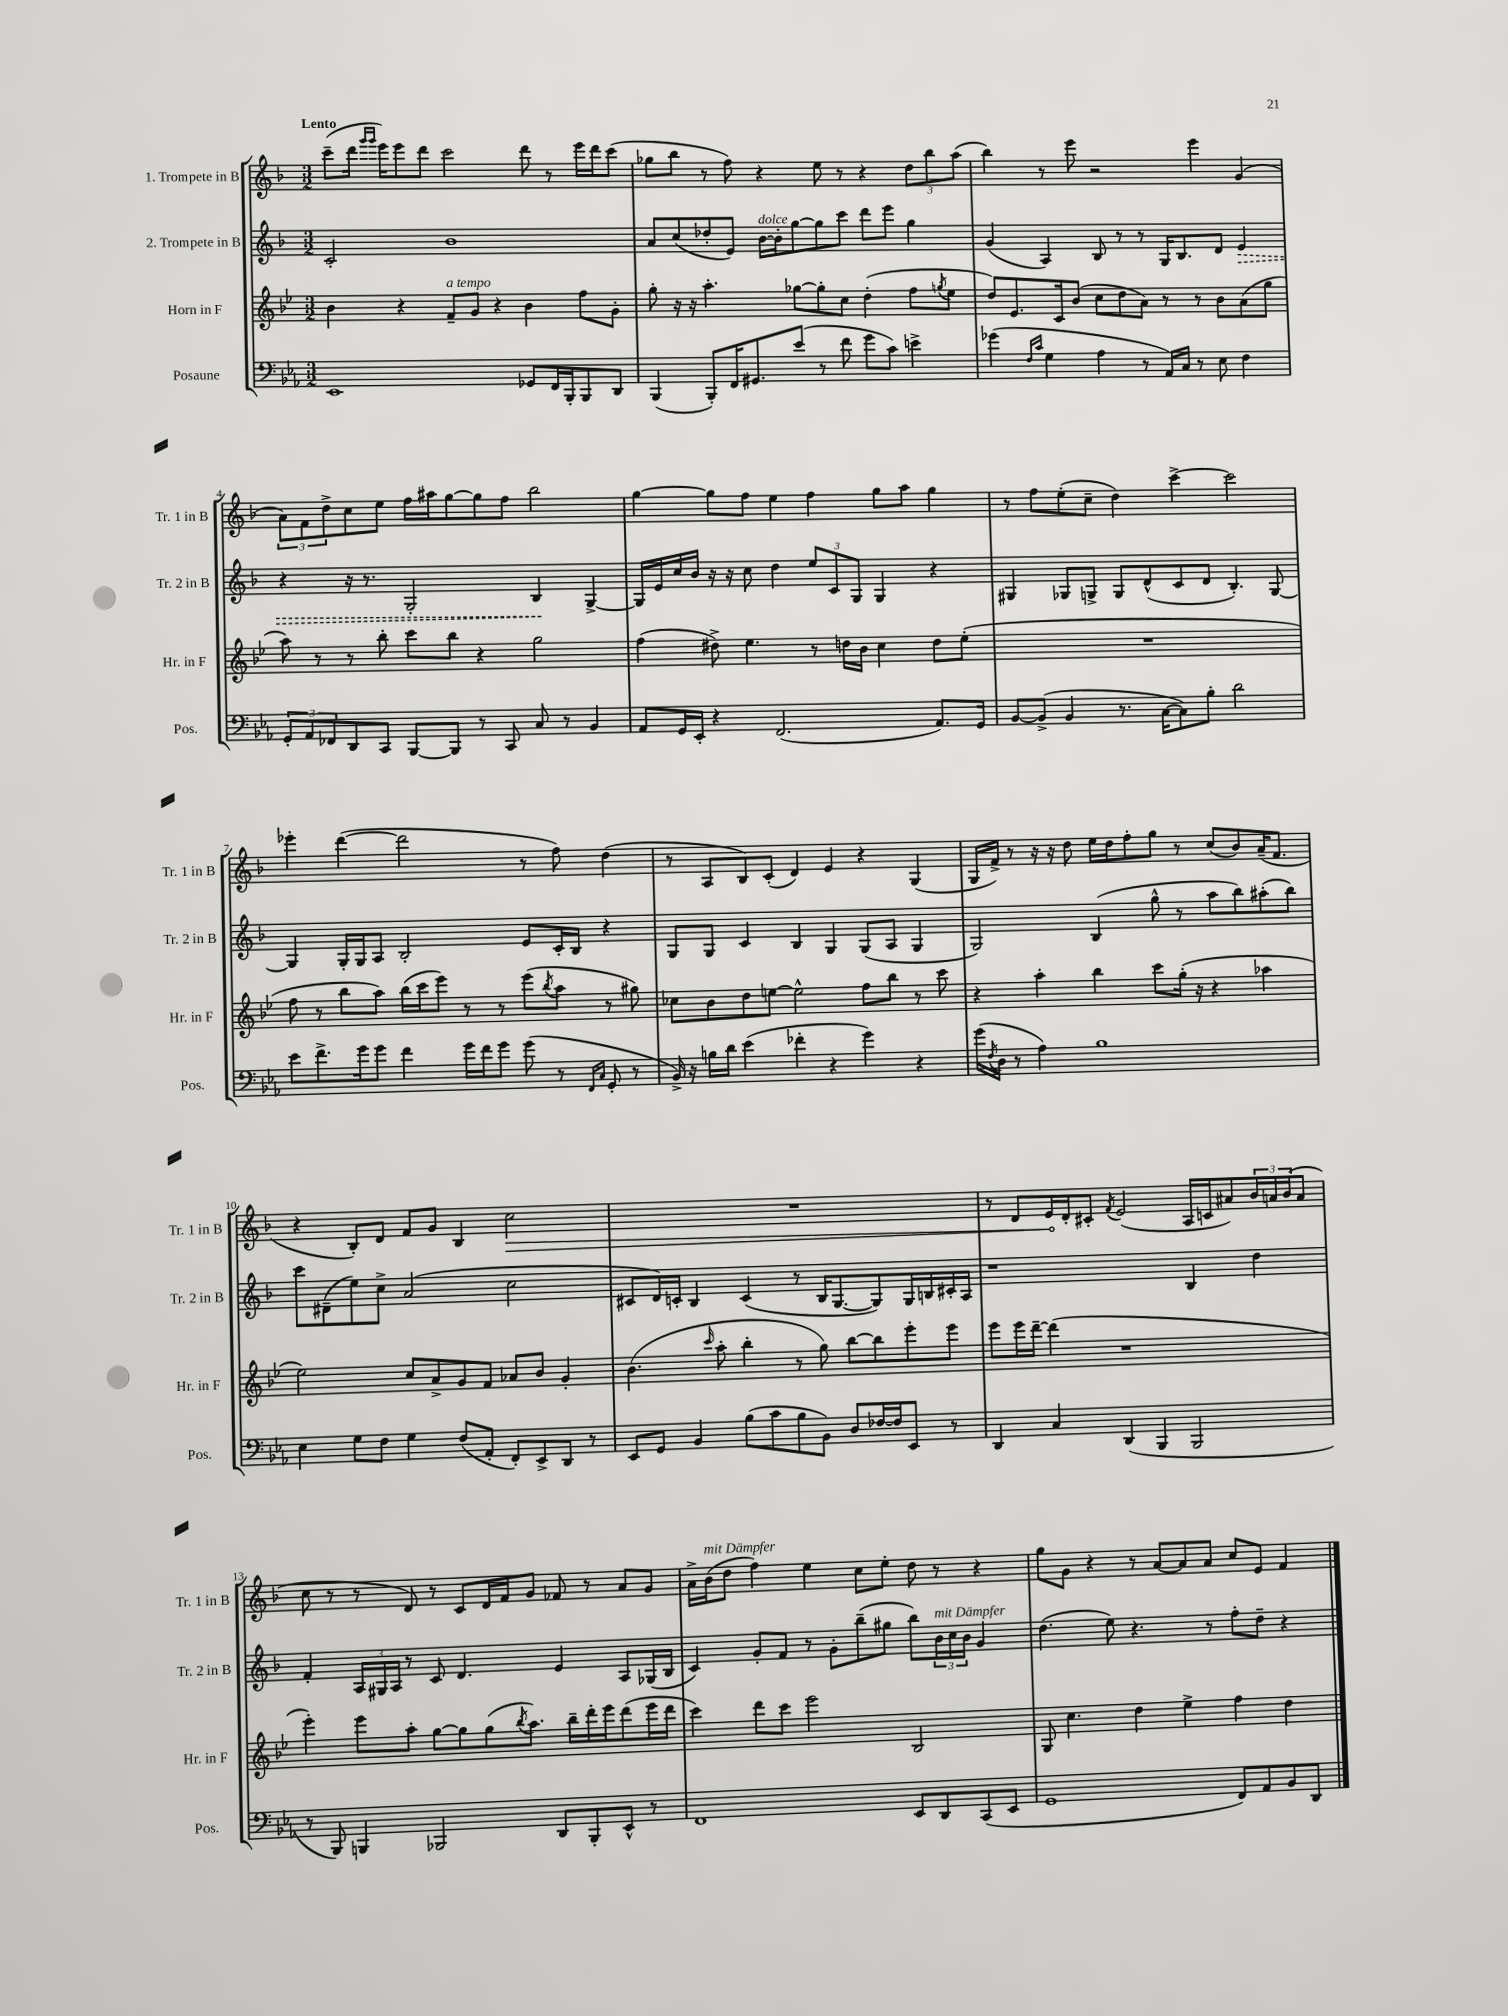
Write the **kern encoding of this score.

**kern	**kern	**kern	**dynam	**kern	**dynam
*part4	*part3	*part2	*part2	*part1	*part1
*staff4	*staff3	*staff2	*staff2	*staff1	*staff1
*I"Posaune	*I"Horn in F	*I"2. Trompete in B	*	*I"1. Trompete in B	*
*I'Pos.	*I'Hr. in F	*I'Tr. 2 in B	*	*I'Tr. 1 in B	*
*clefF4	*clefG2	*clefG2	*	*clefG2	*
*k[b-e-a-]	*k[b-e-]	*k[b-]	*	*k[b-]	*
*M3/2	*M3/2	*M3/2	*	*M3/2	*
=1	=1	=1	=1	=1	=1
!	!	!	!	!LO:TX:a:B:t=Lento	!
1EE-	4b-\	2c'/	.	(8ccc~\L	.
.	.	.	.	16ddd\Jk	.
.	.	.	.	16qqggg/LL	.
.	.	.	.	16qqggg/JJ	.
.	.	.	.	16eee\KL)	.
.	4r	.	.	8eee\	.
.	.	.	.	8ddd\J	.
!	!LO:TX:a:i:t=a tempo	!	!	!	!
.	8f~/L	1b-	.	2ccc\	.
.	8g/J	.	.	.	.
.	4r	.	.	.	.
8GG-X/L	4b-\	.	.	8ddd\	.
16FF/L	.	.	.	8r	.
16BBB-'/J	.	.	.	.	.
8BBB-/	8ff\L	.	.	16eee\LL	.
.	.	.	.	16ddd\J	.
8DD/J	8g'\J	.	.	(8ccc\J	.
=2	=2	=2	=2	=2	=2
(4BBB-/	8gg'\	8a/L	.	8gg-X\L	.
.	16r	(8cc/	.	8bb-\J	.
.	16r	.	.	.	.
8BBB-'/L)	4.aa'\	8dd-X'/	.	8r	.
16FF/K	.	8e/J)	.	8ff\)	.
8.GG#X/	.	.	.	.	.
!	!	!LO:TX:a:i:t=dolce	!	!	!
.	.	[16b-\LL	.	4r	.
.	.	16b-'\J]	.	.	.
(8e-/J	[8gg-X\L	[8gg\	.	.	.
8r	8gg-'\]	8gg\]	.	8ee\	.
8f\	8cc\J	8ccc\J	.	8r	.
8g\L	(4dd'\	8ddd\L	.	4r	.
8c\J)	.	8eee\J	.	.	.
4en^\	8ff\L	4gg\	.	12dd\L	.
.	.	.	.	12bb-\	.
.	8qggn/	.	.	.	.
.	8ee-\J	.	.	.	.
.	.	.	.	(12aa\J	.
=3	=3	=3	=3	=3	=3
(4g-X\	8dd/L)	(4g/	.	4bb-\)	.
.	8.e-/	.	.	.	.
16qqF/LL	.	.	.	.	.
16qqc/JJ	.	.	.	.	.
4G\	.	4A/)	.	8r	.
.	16c/k	.	.	.	.
.	(8b-/J	.	.	8eee\	.
4A-\	8cc\L	8B-/	.	2r	.
.	8dd\	8r	.	.	.
8r	8a\J)	8r	.	.	.
16AA-/LL)	8r	16G/KL	.	.	.
16C/JJ	.	8.B-/	.	.	.
8r	8r	.	.	4eee\	.
8E-\	8b-\L	8d/J	.	.	.
!	!	!	!LO:HP:b	!	!
4F\	(8a\	4e/	>	(4g/	.
.	8gg\J	.	.	.	.
!!LO:LB:g=z
=4	=4	=4	=4	=4	=4
12GG'/L	8aa\)	4r	.	12a\L)	.
12AA-/	.	.	.	12f\	.
.	8r	.	.	.	.
12FF-X/	.	.	.	12dd^\	.
8DD/	8r	16r	.	8cc\	.
.	.	8.r	.	.	.
8CC/J	8bb-'\	.	.	8ee\J	.
[8BBB-/L	8ccc\L	2G'/	.	16ff\LL	.
.	.	.	.	16aa#X\J	.
8BBB-/J]	8bb-\J	.	.	[8gg\	.
8r	4r	.	.	8gg\]	.
8CC/	.	.	.	8ff\J	.
8C/	2gg\	4B-/	.	2bb-\	.
8r	.	.	.	.	.
4BB-/	.	[4G^/	]	.	.
=5	=5	=5	=5	=5	=5
8AA-/L	(4ff\	16G/LL]	.	[4gg\	.
.	.	16e/	.	.	.
16GG/L	.	16cc/	.	.	.
16EE-'/JJ	.	16b-/JJ	.	.	.
4r	8dd#X^\)	16r	.	8gg\L]	.
.	.	16r	.	.	.
.	4.ee-\	8cc\	.	8ff\J	.
(2.FF/	.	4dd\	.	4ee\	.
.	8r	12ee/L	.	4ff\	.
.	.	12c/	.	.	.
.	16ddn\LL	.	.	.	.
.	.	12G/J	.	.	.
.	16b-\JJ	.	.	.	.
.	4cc\	4G/	.	8gg\L	.
.	.	.	.	8aa\J	.
8.AA-/L)	8dd\L	4r	.	4gg\	.
.	(8ee-'\J	.	.	.	.
16GG/Jk	.	.	.	.	.
=6	=6	=6	=6	=6	=6
[8BB-/L	1.r	4G#X/	.	8r	.
(8BB-^/J]	.	.	.	8ff\L	.
4BB-/	.	8G-X/L	.	(8ee'\	.
.	.	8Gn^/J	.	8cc~\J	.
8.r	.	8G/L	.	4dd\)	.
.	.	(8d^^/	.	.	.
[16C\KL	.	.	.	.	.
8C\])	.	8c/	.	[4ccc^\	.
8B-'\J	.	8d/J	.	.	.
2d\	.	4.B-'/)	.	2ccc\]	.
.	.	[8G/	.	.	.
!!LO:LB:g=z
=7	=7	=7	=7	=7	=7
8e-\L	8ff\	4G/]	.	4eee-X'\	.
8.f^\	8r	.	.	.	.
.	8bb-\L	16G'/LL	.	([4ddd\	.
16g\k	.	16G/J	.	.	.
8g\J	8aa\J)	8A/J	.	.	.
4f\	(16bb-\LL	2B-'/	.	2ddd\]	.
.	16ccc\J	.	.	.	.
.	8eee-\J)	.	.	.	.
16g\LL	8r	.	.	.	.
16f\J	.	.	.	.	.
8g\J	8r	.	.	.	.
(8g\	(8eee-\L	8e/L	.	8r	.
.	8qbb-/	.	.	.	.
8r	8aa\J	16c'/L	.	8ff\)	.
.	.	16B-/JJ	.	.	.
16qqFF/LL	.	.	.	.	.
16qqC/JJ	.	.	.	.	.
8GG'/	8r	4r	.	(4dd\	.
8r	8gg#X\)	.	.	.	.
=8	=8	=8	=8	=8	=8
16BB-^/)	8cc-X\L	8G/L	.	8r	.
16r	.	.	.	.	.
16Bn\LL	8b-\	8G/J	.	8A/L	.
16d\JJ	.	.	.	.	.
(4e-\	8dd\	4c/	.	8B-/)	.
.	[8een\J	.	.	(8c'/J	.
4f-X'\	2ee^^\]	4B-/	.	4d/)	.
4r	.	4G/	.	4e/	.
4g\)	8ff\L	(8G/L	.	4r	.
.	8bb-\J	8A/J	.	.	.
4r	8r	4G/	.	(4G/	.
.	8ccc\	.	.	.	.
=9	=9	=9	=9	=9	=9
(16g\LL	4r	2G/)	.	16G/LL	.
8qF/	.	.	.	.	.
16D\JJ	.	.	.	16f^/JJ)	.
8r	.	.	.	8r	.
4A-\)	4aa'\	.	.	16r	.
.	.	.	.	16r	.
.	.	.	.	8dd\	.
1B-	4bb-\	(4B-/	.	16ee\LL	.
.	.	.	.	16dd\J	.
.	.	.	.	8ff'\	.
.	8ccc\L	8gg^^\	.	8gg\J	.
.	(16gg'\Jk	8r	.	8r	.
.	16r	.	.	.	.
.	4r	8aa\L	.	(8cc/L	.
.	.	8bb-\)	.	8b-/)	.
.	4aa-X\	(8aa#X'\	.	(16a~/K	.
.	.	.	.	8.f/J	.
.	.	8bb-\J)	.	.	.
!!LO:LB:g=z
=10	=10	=10	=10	=10	=10
4E-\	2ee-\)	8ccc\L	.	4r	.
.	.	(8d#X~\	.	.	.
8G\L	.	8ee\)	.	8B-'/L)	.
8F\J	.	8cc^\J	.	8d/J	.
4G\	8cc/L	(2a/	.	8f/L	.
.	8a^/	.	.	8g/J	.
(8F/L	8g/	.	.	4B-/	.
8AA-'/J	8f/J	.	.	.	.
!	!	!	!	!	!LO:HP:b
8FF'/L)	8a-X/L	2cc\	.	2cc\	>
8EE-^/	8b-/J	.	.	.	.
8DD/J	4g'/	.	.	.	.
8r	.	.	.	.	.
=11	=11	=11	=11	=11	=11
8EE-/L	(4.b-\	8c#X/L	.	1.r	.
8GG/J	.	16d/L)	.	.	.
.	.	16cn'/JJ	.	.	.
4BB-/	.	4B-/	.	.	.
.	16qqccc/	.	.	.	.
.	8aa'\	.	.	.	.
(8B-\L	4bb-'\	(4c/	.	.	.
8c\	.	.	.	.	.
8B-\	8r	8r	.	.	.
8BB-\J)	8gg\)	16B-/KL	.	.	.
.	.	[8.G/	.	.	.
8D/L	[8bb-\L	.	.	.	.
[16F-X/L	8bb-\]	8G/])	.	.	.
16F-/J]	.	.	.	.	.
8EE-/J	8eee-'\	16G/L	.	.	.
.	.	16Bn/	.	.	.
8r	8eee-\J	16c#X'/	.	.	.
.	.	16A/JJ	.	.	.
=12	=12	=12	=12	=12	=12
4DD/	8eee-\L	1r	.	8r	.
.	16eee-\L	.	.	8d/L	.
.	[16ddd~\JJ	.	.	.	.
4C/	(4ddd\]	.	.	16e/L	.
.	.	.	.	16d'/J	]
.	.	.	.	8c#X'/J	.
.	.	.	.	8qf/	.
(4DD/	1r	.	.	(2e/	.
4BBB-/	.	.	.	.	.
2BBB-/	.	4B-/	.	16A/LL	.
.	.	.	.	16cn/J	.
.	.	.	.	8a#X/)	.
.	.	4dd\	.	24b-/L	.
.	.	.	.	24an/	.
.	.	.	.	(24b-/J	.
.	.	.	.	8a/J	.
!!LO:LB:g=z
=13	=13	=13	=13	=13	=13
8r	4eee-'\)	4f'/	.	8cc\	.
8BBB-/)	.	.	.	8r	.
4BBBn/	8eee-\L	24A/LL	.	8r	.
.	.	24G#X/	.	.	.
.	.	24A/JJ	.	.	.
.	8aa'\J	8r	.	8d/)	.
2BBB-X/	[8gg\L	8c/	.	8r	.
.	8gg\]	4.d/	.	8c/L	.
.	(8gg\	.	.	16d/L	.
.	.	.	.	16f/J	.
.	8qbb-/	.	.	.	.
.	8.aa\J)	.	.	8g/J	.
8DD/L	.	4e/	.	8f-X/	.
.	16bb-~\LL	.	.	.	.
8BBB-'/	16ddd'\	.	.	8r	.
.	16eee-\J	.	.	.	.
8EE-^^/J	(8ddd\	8A/L	.	8a/L	.
8r	16eee-\L	(16G-X/L	.	8g/J	.
.	16ddd\JJ	16B-/JJ	.	.	.
=14	=14	=14	=14	=14	=14
1FF	4ccc\)	4c/)	.	16a^\LL	.
!	!	!	!	!LO:TX:a:i:t=mit Dämpfer	!
.	.	.	.	(16b-\J	.
.	.	.	.	8dd\J	.
.	8ddd\L	8g'/L	.	4ff\)	.
.	8ccc\J	8f/J	.	.	.
.	2eee-\	8r	.	4ee\	.
.	.	8g'\L	.	.	.
.	.	(8bb-~\	.	8cc\L	.
.	.	8gg#X\J	.	8ee'\J	.
8EE-/L	2B-/	8bb-\L)	.	8dd\	.
!	!	!LO:TX:a:i:t=mit Dämpfer	!	!	!
8DD/	.	24b-\L	.	8r	.
.	.	24cc\	.	.	.
.	.	24b-\JJ	.	.	.
(8CC/	.	4g/	.	4r	.
8EE-/J	.	.	.	.	.
=15	=15	=15	=15	=15	=15
1GG	8G/	(4.dd\	.	8gg\L	.
.	4.cc\	.	.	8g\J	.
.	.	.	.	4r	.
.	.	8ee\)	.	.	.
.	4dd\	4.r	.	8r	.
.	.	.	.	[8a/L	.
.	4ee-^\	.	.	8a/]	.
.	.	8r	.	8a/J	.
8FF/L)	4ff\	8ff'\L	.	8cc/L	.
8AA-/	.	8dd~\J	.	8e/J	.
8BB-/	4dd\	4r	.	4f/	.
8DD/J	.	.	.	.	.
==	==	==	==	==	==
*-	*-	*-	*-	*-	*-
